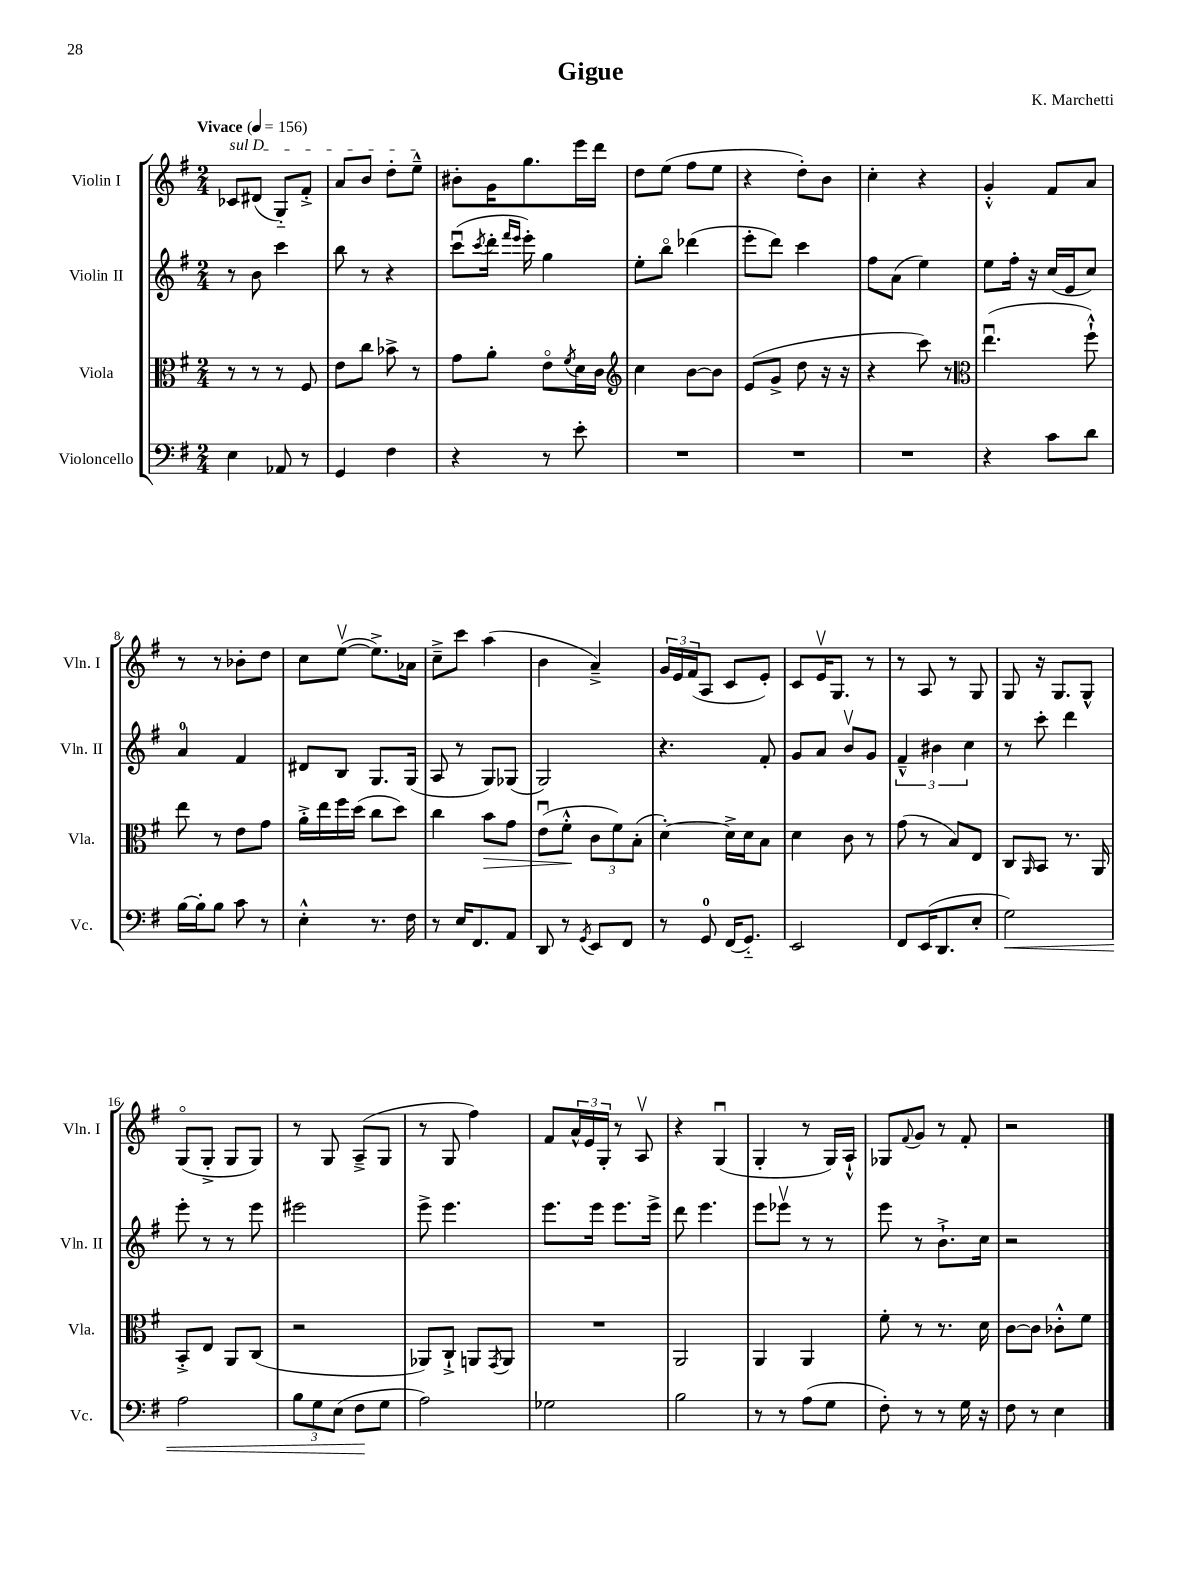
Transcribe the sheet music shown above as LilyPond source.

\header { title = "Gigue" composer = "K. Marchetti" }
<<
\new StaffGroup <<
\new Staff = "s0" \with { instrumentName = "Violin I" shortInstrumentName = "Vln. I" } {
    \clef treble \key g \major \numericTimeSignature \time 2/4 \tempo "Vivace" 4 = 156
    \once \override TextSpanner.bound-details.left.text = \markup { \italic "sul D" } ces'8\startTextSpan dis'8( g8-_) fis'8-.-> |
    a'8 b'8 d''8-. e''8---^\stopTextSpan |
    bis'8-. g'16 g''8. e'''16 d'''16 |
    d''8 e''8( fis''8 e''8 |
    r4 d''8-.) b'8 |
    c''4-. r4 |
    g'4-.-^ fis'8 a'8 |
    r8 r8 bes'8-. d''8 |
    c''8 e''8~\upbow( e''8.->) aes'16 |
    c''8---> c'''8 a''4( |
    b'4 a'4--->) |
    \tuplet 3/2 { g'16 e'16 fis'16( } a8 c'8 e'8-.) |
    c'8 e'16\upbow g8. r8 |
    r8 a8 r8 g8 |
    g8 r16 g8. g8-^ |
    g8\flageolet( g8-.-> g8 g8) |
    r8 g8 a8--->( g8 |
    r8 g8 fis''4) |
    fis'8 \tuplet 3/2 { a'16-^ e'16 g16-. } r8 a8\upbow |
    r4 g4\downbow( |
    g4-. r8 g16) a16-!-^ |
    ges8 \appoggiatura { fis'8 } g'8 r8 fis'8-. |
    r2 \bar "|." |
}
\new Staff = "s1" \with { instrumentName = "Violin II" shortInstrumentName = "Vln. II" } {
    \clef treble \key g \major \numericTimeSignature \time 2/4
    r8 b'8 c'''4 |
    b''8 r8 r4 |
    c'''8\downbow( \acciaccatura { c'''8 } d'''16-. \grace { fis'''16 e'''16 } e'''16-.) g''4 |
    e''8-. b''8\flageolet des'''4( |
    e'''8-. d'''8) c'''4 |
    fis''8 a'8( e''4) |
    e''8 fis''16-. r16 c''16( e'16 c''8) |
    a'4-0 fis'4 |
    dis'8 b8 g8. g16( |
    a8 r8 g8) ges8( |
    g2) |
    r4. fis'8-. |
    g'8 a'8 b'8\upbow g'8 |
    \tuplet 3/2 { fis'4---^ bis'4 c''4 } |
    r8 c'''8-. d'''4 |
    e'''8-. r8 r8 e'''8 |
    eis'''2 |
    e'''8-> e'''4. |
    e'''8. e'''16 e'''8. e'''16-> |
    d'''8 e'''4. |
    e'''8 ees'''8\upbow r8 r8 |
    e'''8 r8 b'8.-!-> c''16 |
    r2 \bar "|." |
}
\new Staff = "s2" \with { instrumentName = "Viola" shortInstrumentName = "Vla." } {
    \clef alto \key g \major \numericTimeSignature \time 2/4
    r8 r8 r8 fis8 |
    e'8 c''8 bes'8-> r8 |
    g'8 a'8-. e'8\flageolet \acciaccatura { fis'8 } d'16 c'16 |
    \clef treble c''4 b'8~ b'8 |
    e'8( g'8-> d''8 r16 r16 |
    r4 c'''8) r8 |
    \clef alto e''4.\downbow( fis''8-!-^) |
    e''8 r8 e'8 g'8 |
    a'16-.-> e''16 fis''16 d''16( c''8 d''8) |
    c''4 b'8\> g'8 |
    e'8\downbow( fis'8-.-^\! \tuplet 3/2 { c'8 fis'8) b8-.( } |
    d'4~-.) d'16-> d'16 b8 |
    d'4 c'8 r8 |
    g'8( r8 b8) e8 |
    c8 \grace { a,16 } b,8 r8. a,16 |
    b,8-.-> e8 a,8 c8( |
    r2 |
    aes,8) c8-!-> a,8 \acciaccatura { g,8 } a,8 |
    R2 |
    a,2 |
    a,4 a,4 |
    fis'8-. r8 r8. d'16 |
    c'8~ c'8 ces'8-.-^ fis'8 \bar "|." |
}
\new Staff = "s3" \with { instrumentName = "Violoncello" shortInstrumentName = "Vc." } {
    \clef bass \key g \major \numericTimeSignature \time 2/4
    e4 aes,8 r8 |
    g,4 fis4 |
    r4 r8 e'8-. |
    R2 |
    R2 |
    R2 |
    r4 c'8 d'8 |
    b16~ b16-. b8 c'8 r8 |
    e4-.-^ r8. fis16 |
    r8 e16 fis,8. a,8 |
    d,8 r8 \acciaccatura { g,8 } e,8 fis,8 |
    r8 g,8-0 fis,16( g,8.-_) |
    e,2 |
    fis,8 e,16( d,8. e8-. |
    g2\<) |
    a2 |
    \tuplet 3/2 { b8 g8 e8( } fis8\! g8 |
    a2) |
    ges2 |
    b2 |
    r8 r8 a8( g8 |
    fis8-.) r8 r8 g16 r16 |
    fis8 r8 e4 \bar "|." |
}
>>
>>
